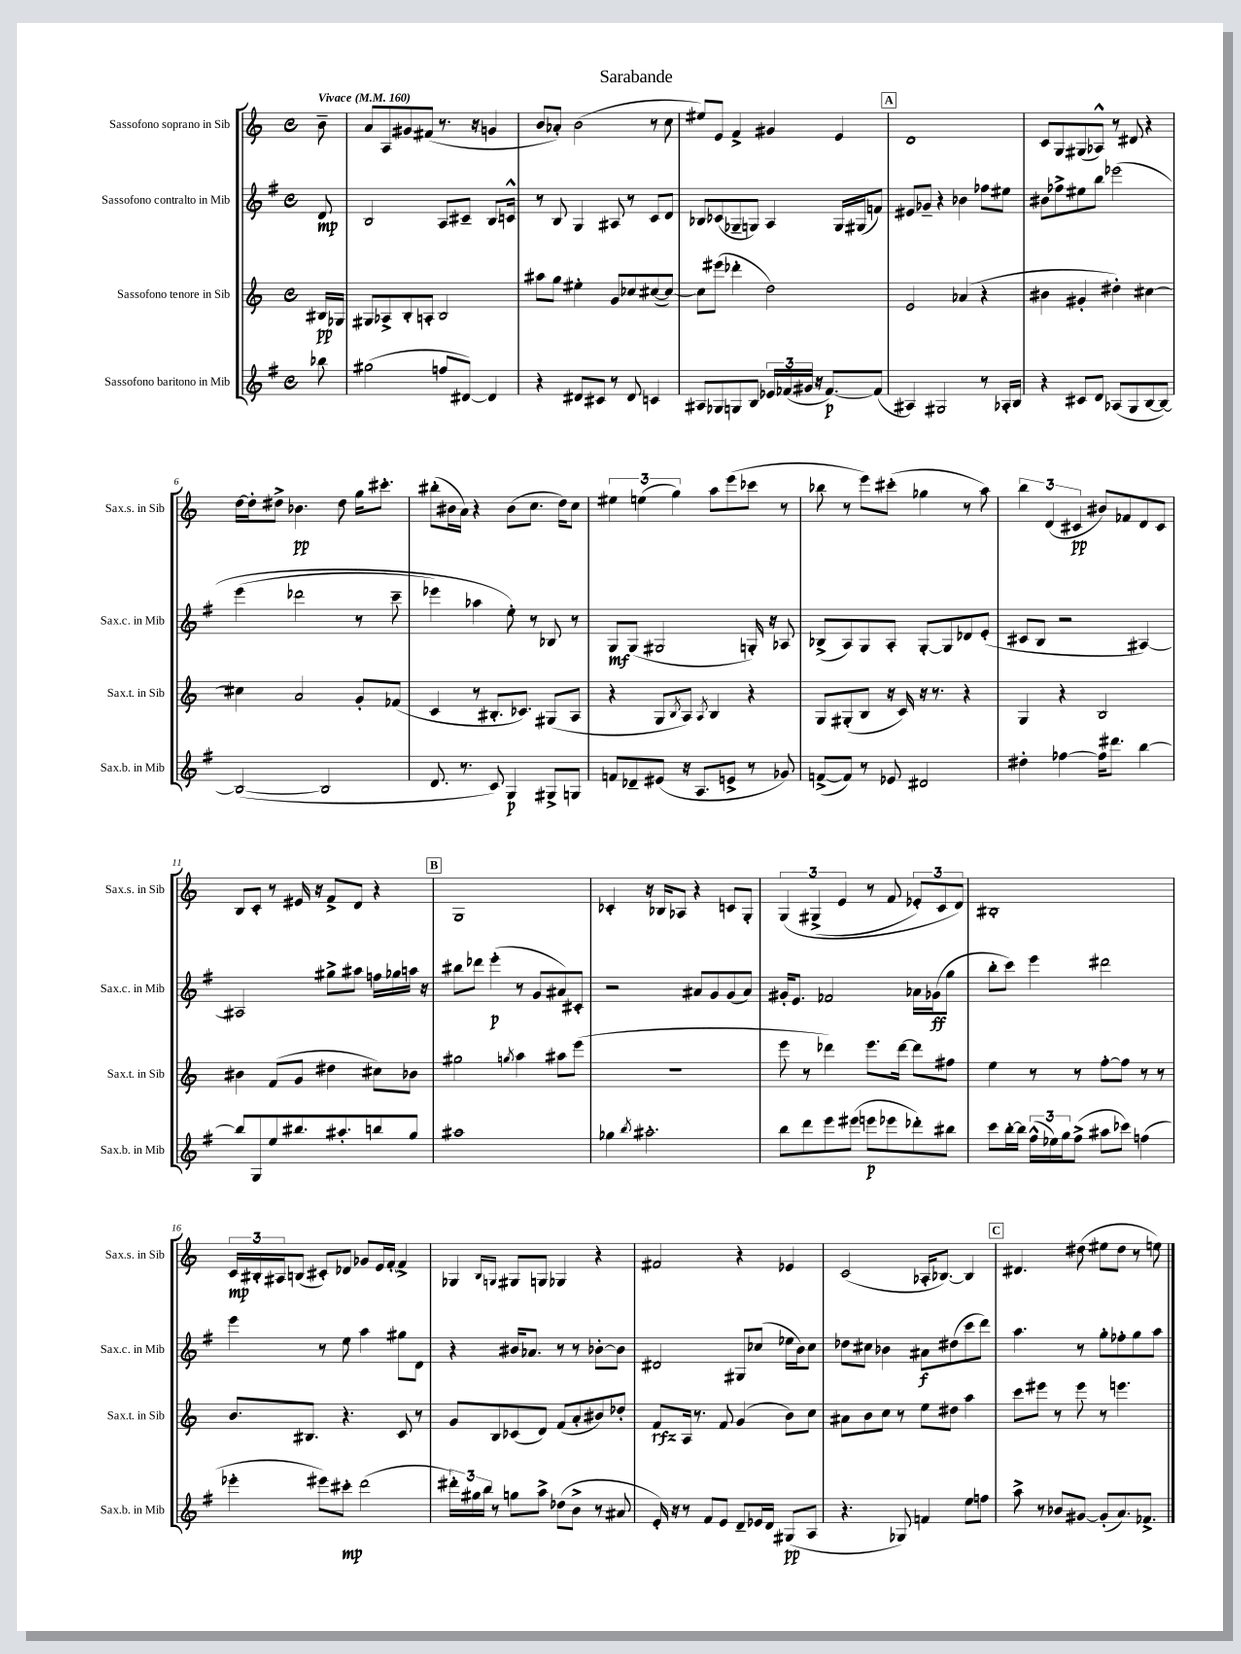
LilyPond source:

\header { title = "Sarabande" }
<<
\new StaffGroup <<
\new Staff = "s0" \with { instrumentName = "Sassofono soprano in Sib" shortInstrumentName = "Sax.s. in Sib" } {
    \clef treble \key c \major \defaultTimeSignature \time 4/4 \partial 8 \tempo "Vivace" 4 = 160
    b'8-- |
    a'8 a8 gis'8 fis'8( r8. r16 g'4 |
    b'8 aes'8-.) b'2( r8 c''8 |
    eis''8) e'8 f'4-> gis'4 e'4 |
    \mark \markup { \box "A" } d'1 |
    c'8 g8 gis8( aes8-^) r8 dis'8 r4 |
    d''16~ d''16-. dis''8-> bes'4.\pp dis''8 g''16 cis'''8.-. |
    bis''8-.( bis'16 a'16) r4 bis'8( c''8. d''16) c''8 |
    \tuplet 3/2 { eis''4 e''4( g''4) } a''8 e'''8( ces'''8 r8 |
    bes''8 r8 e'''8) cis'''8-.( ges''4 r8 a''8) |
    \tuplet 3/2 { b''4 d'4( cis'4\pp } bis'8) fes'8 d'8 cis'8 |
    b8 c'8-. r8 eis'16 r16 f'8-> d'8 r4 |
    \mark \markup { \box "B" } g1 |
    ces'4-. r16 bes16 aes8 r4 c'8 g8-. |
    \tuplet 3/2 { g4\( gis4->( e'4 } r8 f'8 \tuplet 3/2 { ees'8-.) c'8 d'8\) } |
    bis1-. |
    \tuplet 3/2 { c'16\mp bis16-. ais16 } b8( cis'8-.) des'8 ges'8 e'16 f'16~-. f'4-> |
    ges4 \grace { b16 g16 } gis8 g8 ges4 r4 |
    fis'2 r4 ees'4 |
    c'2( aes16-. bes8.~) bes4 |
    \mark \markup { \box "C" } dis'4. dis''8( eis''8 dis''8 r8 e''8) \bar "|." |
}
\new Staff = "s1" \with { instrumentName = "Sassofono contralto in Mib" shortInstrumentName = "Sax.c. in Mib" } {
    \clef treble \key g \major \defaultTimeSignature \time 4/4 \partial 8
    d'8\mp |
    b2 a8 cis'8-- b8. c'16-^ |
    r8 b8 g4 ais8 r8 c'8 d'8 |
    bes8 ces'8( ges8-- g8) a4 g16 gis16( f'8) |
    \mark \markup { \box "A" } eis'8 ges'8-- r4 bes'4 fes''8 eis''8 |
    bis'8 fes''8-> eis''8 b''8 ees'''2\( |
    e'''4( des'''2 r8 c'''8-- |
    ees'''4) aes''4 e''8-.\) r8 bes8 r8 |
    g8\mf g8( gis2 g16-.) r16 aes8 |
    bes8->( a8) g8 a8-. g8~-. g8 des'8 e'8-.( |
    cis'8 b8 r2 ais4~) |
    ais2 gis''8-> ais''8 f''16 ges''16 a''16 r16 |
    \mark \markup { \box "B" } bis''8 des'''8 e'''4-.\p( r8 g'8 ais'8) cis'8-. |
    r2 ais'8 g'8 g'8( ais'8) |
    gis'16-. e'8. fes'2 aes'16 ges'16\ff( g''8 |
    b''8-. c'''8) e'''4 dis'''2 |
    e'''4 r8 e''8 a''4 gis''8 d'8 |
    r4 bis'16 aes'8. r8 r8 bes'8~-. bes'8 |
    dis'2 gis8 ces''8( ees''16 b'16) ces''8 |
    des''8 cis''8 bes'4 ais'8\f dis''8( c'''8 d'''8) |
    \mark \markup { \box "C" } a''4. r8 g''8-. fes''8-. g''8 a''8 \bar "|." |
}
\new Staff = "s2" \with { instrumentName = "Sassofono tenore in Sib" shortInstrumentName = "Sax.t. in Sib" } {
    \clef treble \key c \major \defaultTimeSignature \time 4/4 \partial 8
    bis16\pp ges16 |
    gis8 aes8-> b8-. a8-. b2 |
    ais''8 g''8 eis''4-. g'8 ces''8 cis''8~( cis''8~) |
    cis''8 eis'''8( des'''4-. d''2) |
    \mark \markup { \box "A" } e'2 aes'4( r4 |
    bis'4 gis'4-. dis''4-.) cis''4~ |
    cis''4 a'2 g'8-. fes'8( |
    c'4 r8 bis8.-. ces'8.) gis8( a8 |
    r4 g8 \acciaccatura { b8 } a8) \acciaccatura { a8 } b4 r4 |
    g8 gis8-.( b8 r16 c'16) r16 r8. r4 |
    g4 r4 b2 |
    bis'4 f'8( g'8 dis''4 cis''8) bes'8 |
    \mark \markup { \box "B" } gis''2 \acciaccatura { g''8 } a''4 ais''8 e'''8( |
    R1 |
    e'''8 r8 des'''4) e'''8. des'''16~ des'''8 fis''8 |
    e''4 r8 r8 f''8~-. f''8 r8 r8 |
    b'8. bis8. r4. c'8 r8 |
    g'8 b8 ces'8( d'8) f'8( a'8-. bis'8) des''8-. |
    f'8\rfz a16 r8. f'8 g'4( b'8) c''8 |
    ais'8 b'8 c''8 r8 e''8 dis''8 a''4 |
    \mark \markup { \box "C" } c'''8 eis'''8 r8 eis'''8 r8 e'''4. \bar "|." |
}
\new Staff = "s3" \with { instrumentName = "Sassofono baritono in Mib" shortInstrumentName = "Sax.b. in Mib" } {
    \clef treble \key g \major \defaultTimeSignature \time 4/4 \partial 8
    bes''8 |
    gis''2( f''8 dis'8~) dis'4 |
    r4 dis'8 cis'8 r8 dis'8 c'4 |
    ais8 ges8 g8 b8 \tuplet 3/2 { ees'16 fes'16( gis'16 } r16 fes'8.~\p) fes'8( |
    \mark \markup { \box "A" } ais4) gis2 r8 aes16-. b16 |
    r4 cis'8 d'8 aes8( g8 b8~ b8~) |
    b2~( b2 |
    d'8. r8. c'8) g4\p gis8-> g8 |
    f'8 des'8-- eis'8( r16 a8. e'8-> r8 ges'8) |
    f'8~->( f'8) r8 ees'8 dis'2 |
    dis''4-. fes''4~ fes''16 dis'''8. b''4~ |
    b''8 g8 e''8 bis''8. ais''8.-. b''8 g''8 |
    \mark \markup { \box "B" } ais''1 |
    ges''4 \acciaccatura { b''8 } ais''2.-. |
    b''8 d'''8 e'''8 eis'''8( e'''8\p ees'''8 des'''8-.) bis''8 |
    c'''8 b''16~-. b''16 \tuplet 3/2 { fis''16-^( ees''16) g''16 } fis''8->( ais''8 ces'''8) f''4( |
    ees'''4-. eis'''8) cis'''8-.\mp d'''2( |
    \tuplet 3/2 { dis'''16-.) gis''16 b''16 } r8 g''8 a''8-> des''8( b'8-> r8 ais'8 |
    e'16-.) r16 r8 fis'8 e'8 d'8-- ees'16 d'16 gis8\pp( a8 |
    r4. ges8) f'4 e''8 f''8 |
    \mark \markup { \box "C" } a''8-> r8 bes'8 gis'8~ gis'8-.( a'8.) fes'8.-> \bar "|." |
}
>>
>>
